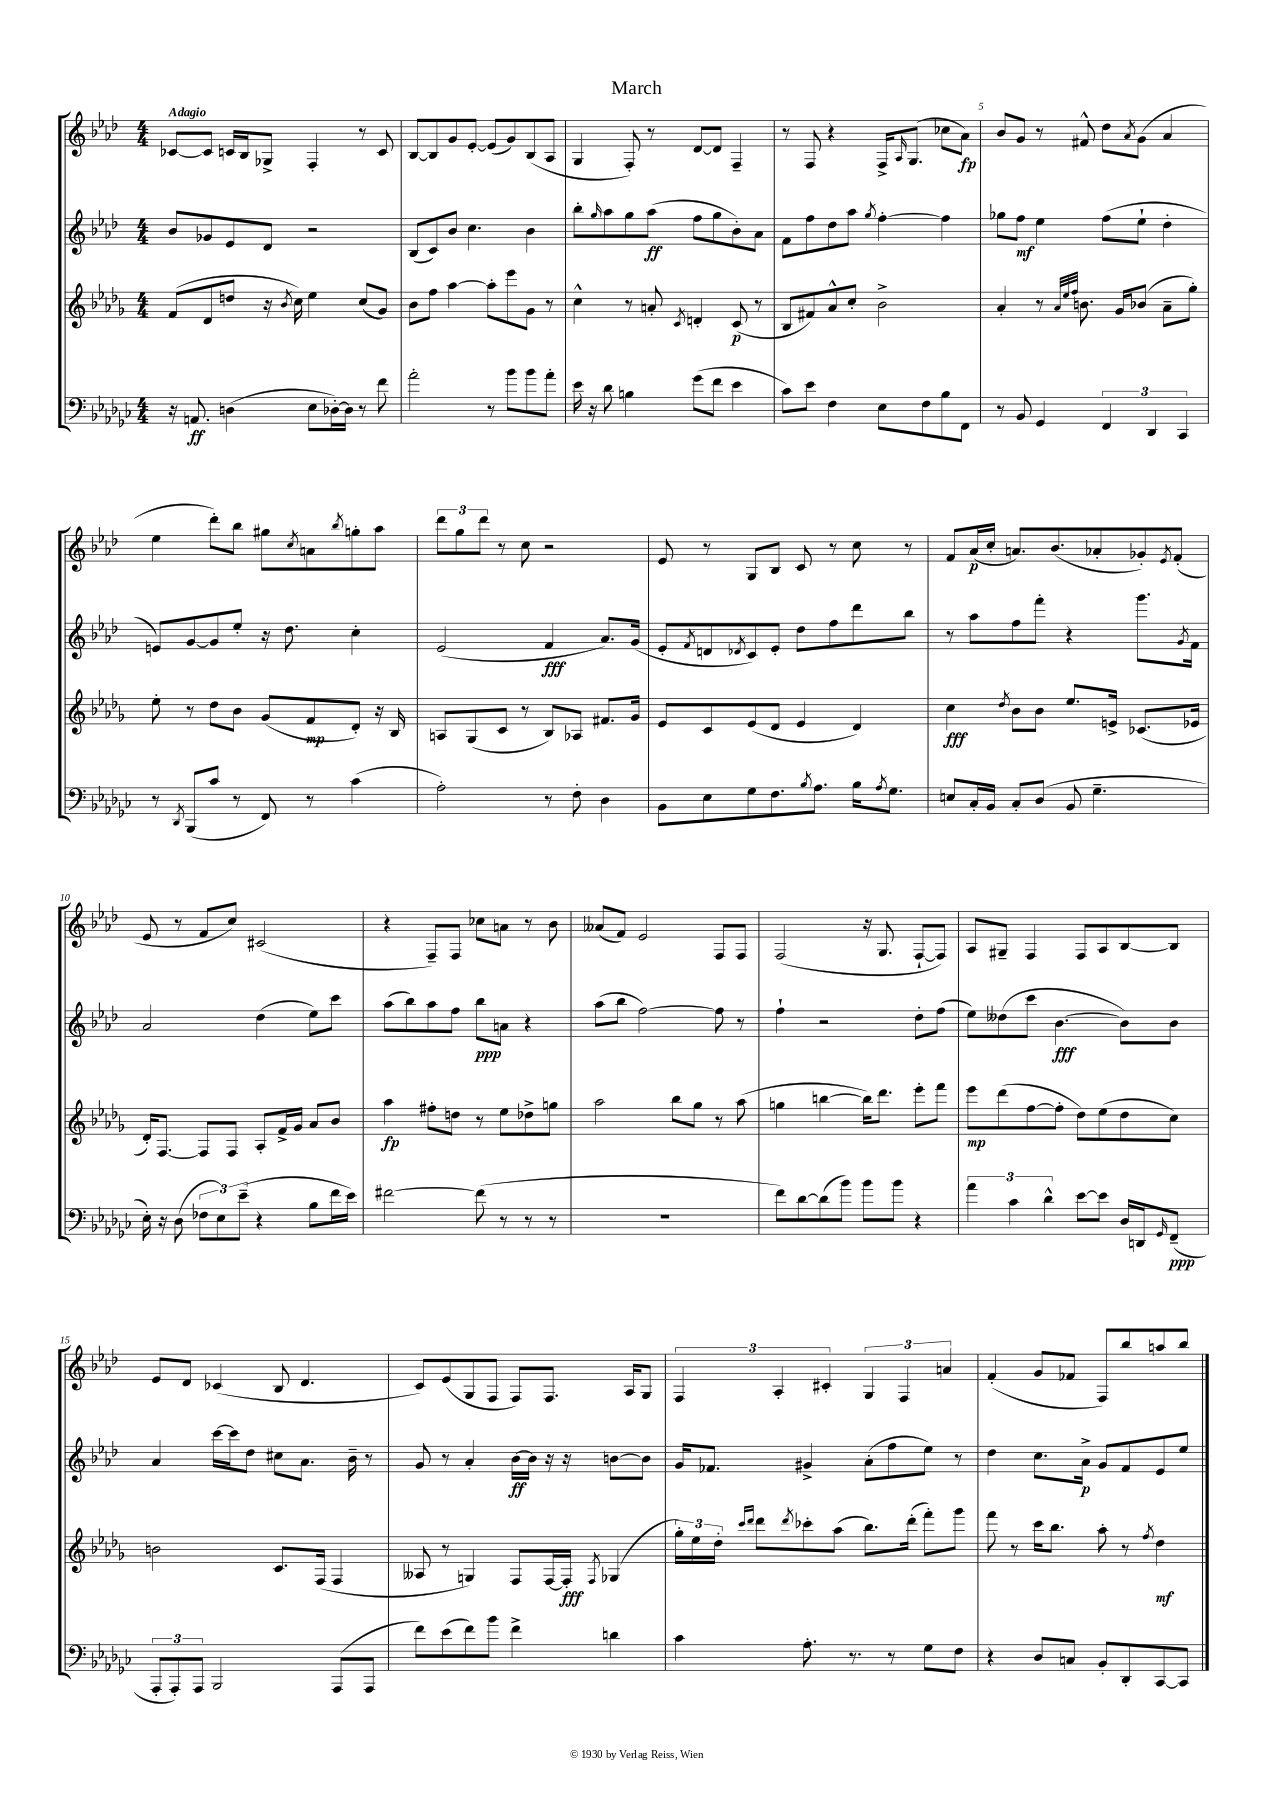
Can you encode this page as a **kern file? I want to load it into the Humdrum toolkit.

**kern	**dynam	**kern	**dynam	**kern	**dynam	**kern	**dynam
*part4	*part4	*part3	*part3	*part2	*part2	*part1	*part1
*staff4	*staff4	*staff3	*staff3	*staff2	*staff2	*staff1	*staff1
*clefF4	*	*clefG2	*	*clefG2	*	*clefG2	*
*k[b-e-a-d-g-c-]	*	*k[b-e-a-d-g-]	*	*k[b-e-a-d-]	*	*k[b-e-a-d-]	*
*M4/4	*	*M4/4	*	*M4/4	*	*M4/4	*
=1	=1	=1	=1	=1	=1	=1	=1
!	!	!	!	!	!	!LO:TX:a:B:t=Adagio	!
16r	.	(8f/L	.	8b-/L	.	[8c-X/L	.
8.AAn/	ff	.	.	.	.	.	.
.	.	8d-/	.	8g-X/	.	8c-/J]	.
(4Dn\	.	8ddn/J	.	8e-/	.	16cn/LL	.
.	.	.	.	.	.	16B-/J	.
.	.	16r	.	8d-/J	.	8G-X^/J	.
.	.	8qb-/	.	.	.	.	.
.	.	16cc\)	.	.	.	.	.
8E-\L	.	4ee-\	.	2r	.	4F'/	.
[16D-X'\L)	.	.	.	.	.	.	.
16D-\JJ]	.	.	.	.	.	.	.
8r	.	(8cc/L	.	.	.	8r	.
8f\	.	8g-/J)	.	.	.	8c/	.
=2	=2	=2	=2	=2	=2	=2	=2
2a-'\	.	8b-\L	.	(8B-/L	.	[8B-/L	.
.	.	8ff\J	.	8c/)	.	8B-/]	.
.	.	[4aa-\	.	8b-/J	.	8g/	.
.	.	.	.	4.cc\	.	[8e-'/J	.
8r	.	8aa-'\L]	.	.	.	(8e-/L]	.
8b-\L	.	8eee-\	.	.	.	8g/)	.
8b-\	.	8g-\J	.	4b-\	.	(8B-/	.
8a-'\J	.	8r	.	.	.	8A-/J	.
=3	=3	=3	=3	=3	=3	=3	=3
16e-\	.	4cc^^\	.	8bb-'\L	.	4G/	.
16r	.	.	.	.	.	.	.
.	.	.	.	16qqgg/	.	.	.
8d-\	.	.	.	8aa-\	.	.	.
4Bn\	.	8r	.	8gg\	.	8F'/)	.
.	.	8an'/	.	(8aa-\J	ff	8r	.
.	.	8qc/	.	.	.	.	.
(8g-\L	.	4dn'/	.	8ff\L	.	[8d-/L	.
8f\J	.	.	.	8gg\	.	8d-/J]	.
4e-\	.	(8c/	p	8b-'\)	.	4F~/	.
.	.	8r	.	8a-\J	.	.	.
=4	=4	=4	=4	=4	=4	=4	=4
8c-\L)	.	8B-/L	.	8f\L	.	8r	.
8e-\J	.	8f#X/)	.	8ff\	.	8F/	.
4F\	.	8a-^^/	.	8dd-\	.	4r	.
.	.	8cc'/J	.	8aa-\J	.	.	.
.	.	.	.	8qgg/	.	.	.
8E-\L	.	2b-^\	.	[4ff'\	.	16F^/KL	.
.	.	.	.	.	.	16qqA-/	.
.	.	.	.	.	.	(8.G/J	.
8F\	.	.	.	.	.	.	.
8B-\	.	.	.	4ff\]	.	8cc-X\L	.
8FF\J	.	.	.	.	.	8a-\J)	fp
=5	=5	=5	=5	=5	=5	=5	=5
8r	.	4a-'/	.	8gg-X\L	.	8b-/L	.
8BB-/	.	.	.	8ff\J	mf	8g/J	.
4GG-/	.	8r	.	4ee-\	.	8r	.
.	.	32qqa-/LLL	.	.	.	.	.
.	.	32qqee-/	.	.	.	.	.
.	.	32qqff/JJJ	.	.	.	.	.
.	.	8.bn\	.	.	.	8f#X^^/	.
6FF/	.	.	.	(8ff\L	.	8dd-\L	.
.	.	16g-/KL	.	.	.	.	.
.	.	.	.	.	.	8qa-/	.
.	.	(8b-X/J	.	8ee-`\J	.	(8g\J	.
6DD-/	.	.	.	.	.	.	.
.	.	8a-~\L	.	4dd-'\	.	4a-/	.
6CC-/	.	.	.	.	.	.	.
.	.	8gg-'\J)	.	.	.	.	.
!!LO:LB:g=z
=6	=6	=6	=6	=6	=6	=6	=6
8r	.	8ee-'\	.	8en/L)	.	4ee-\	.
8qDD-/	.	.	.	.	.	.	.
(8BBB-/L	.	8r	.	[8g/	.	.	.
8c-/J	.	8dd-\L	.	8g/]	.	8ddd-'\L)	.
8r	.	8b-\J	.	8ee-'/J	.	8bb-\J	.
8FF/)	.	(8g-/L	.	16r	.	8gg#X\L	.
.	.	.	.	8.dd-\	.	.	.
.	.	.	.	.	.	8qcc/	.
8r	.	8f/	mp	.	.	8an\	.
.	.	.	.	.	.	8qbb-/	.
(4c-\	.	8d-'/J)	.	4cc'\	.	8ggn'\	.
.	.	16r	.	.	.	8aa-\J	.
.	.	16B-/	.	.	.	.	.
=7	=7	=7	=7	=7	=7	=7	=7
2A-'\)	.	8An/L	.	(2e-/	.	12ddd-\L	.
.	.	.	.	.	.	12gg\	.
.	.	(8G-/	.	.	.	.	.
.	.	.	.	.	.	12ddd-\J	.
.	.	8c/J	.	.	.	8r	.
.	.	8r	.	.	.	8cc\	.
8r	.	8B-/L)	.	4f/	fff	2r	.
8F'\	.	8A-X/J	.	.	.	.	.
4D-\	.	8.f#X/L	.	8.a-/L)	.	.	.
.	.	16g-/Jk	.	(16g/Jk	.	.	.
=8	=8	=8	=8	=8	=8	=8	=8
8BB-\L	.	8e-/L	.	8e-'/L	.	8e-/	.
.	.	.	.	8qf/	.	.	.
8E-\	.	8c/	.	8dn/	.	8r	.
.	.	.	.	8qd-X/	.	.	.
8G-\	.	(8e-/	.	8c/)	.	8G/L	.
8.F\	.	8d-/J	.	8e-'/J	.	8B-/J	.
.	.	4e-/	.	8dd-\L	.	8c/	.
8qB-/	.	.	.	.	.	.	.
8.A-\J	.	.	.	.	.	.	.
.	.	.	.	8ff\	.	8r	.
16B-\KL	.	4d-/)	.	8ddd-\	.	8cc\	.
8qA-/	.	.	.	.	.	.	.
8.G-\J	.	.	.	.	.	.	.
.	.	.	.	8bb-\J	.	8r	.
=9	=9	=9	=9	=9	=9	=9	=9
8En/L	.	4cc\	fff	8r	.	8f/L	.
16C-'/L	.	.	.	8aa-\L	.	(16a-/L	p
16BB-/JJ	.	.	.	.	.	16cc'/JJ	.
.	.	8qdd-/	.	.	.	.	.
8C-'/L	.	8b-\L	.	8ff\	.	8.an/L)	.
(8D-/J	.	8b-\J	.	8fff'\J	.	.	.
.	.	.	.	.	.	(8.b-/	.
8BB-/	.	8.ee-/L	.	4r	.	.	.
4.G-~\	.	.	.	.	.	8a-X'/	.
.	.	16en^/Jk	.	.	.	.	.
.	.	(8.c-X/L	.	8.ggg\L	.	8g-X'/)	.
.	.	.	.	.	.	8qe-/	.
.	.	.	.	.	.	(8f'/J	.
.	.	.	.	8qg/	.	.	.
.	.	16e-X/Jk	.	16f\Jk	.	.	.
!!LO:LB:g=z
=10	=10	=10	=10	=10	=10	=10	=10
16E-'\)	.	16d-'/KL)	.	2a-/	.	8e-/	.
16r	.	[8.F/J	.	.	.	.	.
(8D-\	.	.	.	.	.	8r	.
12F-X\L	.	8F/L]	.	.	.	8f/L	.
12E-\)	.	.	.	.	.	.	.
.	.	8F/J	.	.	.	8cc/J)	.
(12e-~\J	.	.	.	.	.	.	.
4r	.	8A-'/L	.	(4dd-\	.	(2c#X/	.
.	.	16f^/L	.	.	.	.	.
.	.	16g-/JJ	.	.	.	.	.
8B-\L	.	8a-/L	.	8ee-\L)	.	.	.
16f\L	.	8b-/J	.	8ccc\J	.	.	.
16e-\JJ)	.	.	.	.	.	.	.
=11	=11	=11	=11	=11	=11	=11	=11
[2f#X\	.	4aa-\	fp	(8aa-\L	.	4r	.
.	.	.	.	8bb-\)	.	.	.
.	.	8ff#X'\L	.	8aa-\	.	8F~/L)	.
.	.	8ddn\J	.	8ff\J	.	8F/J	.
(8f#\]	.	8r	.	8bb-\L	ppp	8cc-X\L	.
8r	.	8ee-\L	.	8an\J	.	8an\J	.
8r	.	8dd-X^\	.	4r	.	8r	.
8r	.	8ggn\J	.	.	.	8b-\	.
=12	=12	=12	=12	=12	=12	=12	=12
1r	.	2aa-\	.	(8aa-\L	.	(8a--X/L	.
.	.	.	.	8bb-\J	.	8f/J)	.
.	.	.	.	[2ff\)	.	2e-/	.
.	.	8bb-\L	.	.	.	.	.
.	.	8gg-\J	.	.	.	.	.
.	.	8r	.	8ff\]	.	8F/L	.
.	.	(8aa-\	.	8r	.	8F/J	.
=13	=13	=13	=13	=13	=13	=13	=13
8f\L)	.	4ggn\	.	4ff`\	.	(2F/	.
[8d-\	.	.	.	.	.	.	.
(8d-\]	.	[4bbn\	.	2r	.	.	.
8b-\J)	.	.	.	.	.	.	.
8b-\L	.	16bb\KL])	.	.	.	16r	.
.	.	8.ddd-\J	.	.	.	8.G/	.
8b-\J	.	.	.	.	.	.	.
4r	.	8eee-'\L	.	8dd-'\L	.	[8F`/L	.
.	.	8fff\J	.	(8ff\J	.	8F/J])	.
=14	=14	=14	=14	=14	=14	=14	=14
6a-\	.	8eee-\L	mp	8ee-\L)	.	8A-/L	.
.	.	(8ddd-\	.	(8dd--X\	.	8G#X~/J	.
6c-\	.	.	.	.	.	.	.
.	.	[8ff\	.	8ccc\J	.	4F/	.
6d-^^\	.	.	.	.	.	.	.
.	.	8ff'\J]	.	[4.b-\	fff	.	.
[8e-\L	.	8dd-\L)	.	.	.	8F/L	.
8e-\J]	.	(8ee-\	.	.	.	8A-/	.
16D-/LL	.	8dd-\	.	8b-\L])	.	[8B-/	.
16DDn/J	.	.	.	.	.	.	.
16qqGG-/	.	.	.	.	.	.	.
(8FF~/J	ppp	8cc\J)	.	8b-\J	.	8B-/J]	.
!!LO:LB:g=z
=15	=15	=15	=15	=15	=15	=15	=15
12AAA-'/L	.	2bn\	.	4a-/	.	8e-/L	.
12AAA-'/)	.	.	.	.	.	.	.
.	.	.	.	.	.	8d-/J	.
12AAA-/J	.	.	.	.	.	.	.
2BBB-/	.	.	.	[16ccc\LL	.	(4c-X/	.
.	.	.	.	16ccc\J]	.	.	.
.	.	.	.	8dd-\J	.	.	.
.	.	8.c/L	.	8cc#X\L	.	8B-/	.
.	.	.	.	8.a-\J	.	4.d-/	.
.	.	(16F/Jk	.	.	.	.	.
(8AAA-/L	.	4F/	.	.	.	.	.
.	.	.	.	16b-~\	.	.	.
8AAA-/J	.	.	.	8r	.	.	.
=16	=16	=16	=16	=16	=16	=16	=16
8f\L)	.	8A--X/	.	8g/	.	8c/L)	.
(8e-\	.	8r	.	8r	.	(8e-/	.
8f\)	.	4Gn/)	.	4a-'/	.	8G/	.
8b-\J	.	.	.	.	.	8F/J	.
4f^\	.	8F/L	.	[16b-\LL	ff	8F/L)	.
.	.	.	.	16b-\JJ]	.	.	.
.	.	[16F/L	.	16r	.	8.F/J	.
.	.	16F'/JJ]	fff	16r	.	.	.
.	.	8qF/	.	.	.	.	.
4dn\	.	(4G-X/	.	[8bn\L	.	.	.
.	.	.	.	.	.	16A-/KL	.
.	.	.	.	8b\J]	.	8G/J	.
=17	=17	=17	=17	=17	=17	=17	=17
4c-\	.	24gg-'\LL)	.	16g/KL	.	6F/	.
.	.	24ee-\	.	.	.	.	.
.	.	.	.	8.f-X/J	.	.	.
.	.	24dd-'\JJ	.	.	.	.	.
.	.	16qqccc/LL	.	.	.	.	.
.	.	16qqddd-/JJ	.	.	.	.	.
.	.	8ddd-\L	.	.	.	.	.
.	.	.	.	.	.	6A-'/	.
.	.	8qddd-/	.	.	.	.	.
8.A-'\	.	8ccc-X'\	.	4g#X^/	.	.	.
.	.	.	.	.	.	6c#X'/	.
.	.	(8aa-\J	.	.	.	.	.
8.r	.	.	.	.	.	.	.
.	.	8.bb-\L)	.	(8a-'\L	.	6G/	.
8r	.	.	.	8ff\	.	.	.
.	.	.	.	.	.	6F/	.
.	.	(16ddd-'\Jk	.	.	.	.	.
8G-\L	.	8fff'\L)	.	8ee-\J)	.	.	.
.	.	.	.	.	.	6an/	.
8F\J	.	8ggg-\J	.	8r	.	.	.
=18	=18	=18	=18	=18	=18	=18	=18
4r	.	8fff\	.	4dd-\	.	(4f'/	.
.	.	8r	.	.	.	.	.
8D-/L	.	16ccc\KL	.	8.cc\L	.	8g/L	.
.	.	8.bb-\J	.	.	.	.	.
8Cn/J	.	.	.	.	.	8f-X/J	.
.	.	.	.	16a-^\Jk	p	.	.
8BB-'/L	.	8aa-'\	.	8g/L	.	8F/L)	.
8DD-'/	.	8r	.	8f/	.	8bb-/	.
.	.	8qff/	.	.	.	.	.
[8CC-/	.	4dd-\	mf	8e-/	.	8aan/	.
8CC-/J]	.	.	.	8ee-/J	.	8bb-/J	.
==	==	==	==	==	==	==	==
*-	*-	*-	*-	*-	*-	*-	*-
